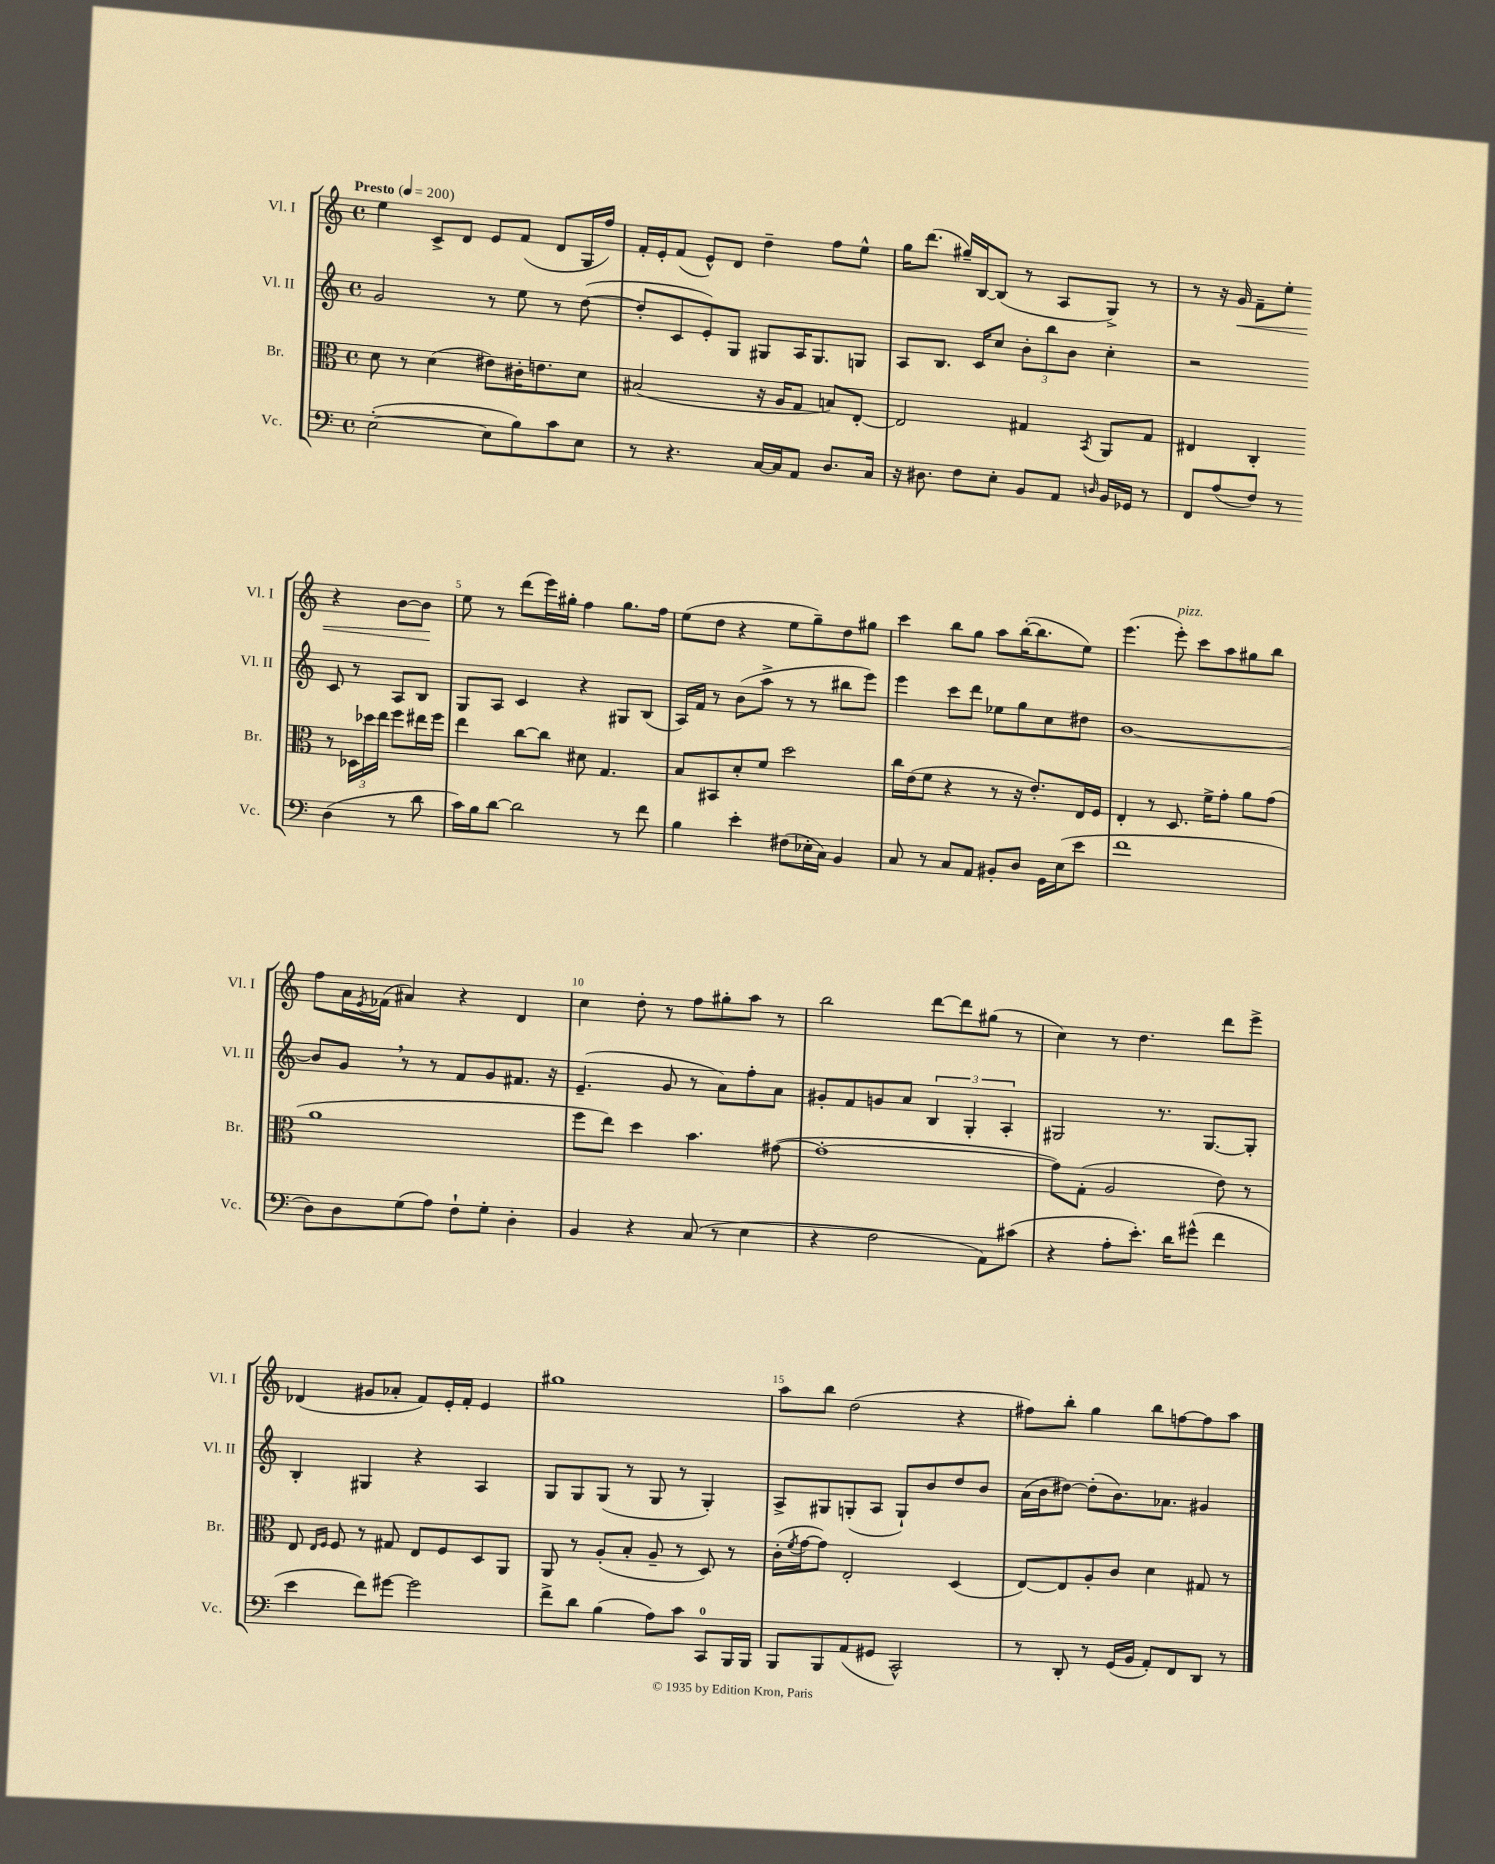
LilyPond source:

<<
\new StaffGroup <<
\new Staff = "s0" \with { instrumentName = "Vl. I" shortInstrumentName = "Vl. I" } {
    \clef treble \key c \major \defaultTimeSignature \time 4/4 \tempo "Presto" 4 = 200
    e''4 c'8-> d'8 e'8 f'8( d'8 g16 f''16) |
    f'16-. e'16-. f'8( e'8-^) d'8 d''4-- f''8 e''8-^ |
    g''16 d'''8.( gis''16--) b16~ b8( r8 a8 g8->) r8 |
    r8 r16 g'16\< f'8-- e''8-. r4 b'8~ b'8\! |
    e''8 r8 d'''8( e'''16) gis''16-. f''4 gis''8. f''16 |
    e''8( d''8 r4 e''8 g''8--) d''8 gis''8 |
    c'''4 b''8 g''8 a''8 b''16~-.( b''8. e''8) |
    e'''4.( e'''8-.^\markup { \italic "pizz." }) c'''8 a''8 gis''8 b''8 |
    f''8 a'16 \acciaccatura { e'8 } fes'16( ais'4) r4 d'4 |
    c''4 d''8-. r8 f''8 gis''8-. a''8 r8 |
    b''2 d'''8~ d'''8 gis''8( r8 |
    c''4) r8 d''4. d'''8 e'''8-> |
    des'4( gis'8 aes'8-. f'8) e'16-. f'16-. e'4 |
    gis''1 |
    a''8 b''8 d''2( r4 |
    fis''8) b''8-. g''4 b''8 f''8~ f''8 a''8 \bar "|." |
}
\new Staff = "s1" \with { instrumentName = "Vl. II" shortInstrumentName = "Vl. II" } {
    \clef treble \key c \major \defaultTimeSignature \time 4/4
    g'2 r8 e''8 r8 d''8~( |
    d''8-. c'8 e'8-.) g8 gis8 a16 gis8. g8 |
    a8 b8. c'16 c''8 \tuplet 3/2 { b'8-. b''8 b'8 } c''4-. |
    r2 c'8 r8 a8 b8 |
    g8 a8 c'4 r4 gis8 b8( |
    a16) f'16 r8 b'8( a''8-> r8 r8 bis''8 e'''8) |
    e'''4 c'''8 d'''8 ees''8 g''8 c''8 dis''8 |
    b'1~ |
    b'8 g'8 \breathe r8 r8 f'8 g'8 fis'8. r16 |
    e'4.--( g'8 r8 a'8) f''8-. a'8 |
    gis'8-. f'8 g'8 a'8 \tuplet 3/2 { b4 g4-. a4-. } |
    gis2 r8. gis8.~ gis8-. |
    b4-. gis4 r4 a4 |
    g8 g8 g8( r8 g8 r8 g4-.) |
    a8-> gis8 g8-.( a8 g8-!) b'8 d''8 b'8 |
    a'16( b'16 dis''8~) dis''8-.( b'8.) aes'8. gis'4 \bar "|." |
}
\new Staff = "s2" \with { instrumentName = "Br." shortInstrumentName = "Br." } {
    \clef alto \key c \major \defaultTimeSignature \time 4/4
    d'8 r8 d'4( eis'8) cis'16-. e'8. d'8 |
    bis2( r16 a16 g8 b8) e8~-. |
    e2 gis4 \acciaccatura { b,8 } a,8 gis8 |
    eis4 c4-. r8 \tuplet 3/2 { des16 des''16 e''16 } f''8 eis''16 f''16 |
    e''4 c''8~ c''8 dis'8 g4. |
    b8 bis,8 d'8-. f'8 d''2 |
    c''16 e'16( f'8 r4 r8 r16 e'8.-.) e16 f16 |
    e4-. r8 d8. f'16-> g'8-. a'8 g'8( |
    a'1 |
    f''8 e''8) d''4 b'4. gis'8~( |
    gis'1~-. |
    gis'8) g8-.( a2 e'8) r8 |
    e8 \grace { e16 f16 } f8 r8 gis8 e8 f8 d8 a,8 |
    a,8 r8 a8-.( b8-. a8-- r8 d8) r8 |
    c'16-.( \acciaccatura { f'8 } g'16~ g'8) e2-. d4( |
    e8~) e8 a8-. c'8 d'4 gis8 r8 \bar "|." |
}
\new Staff = "s3" \with { instrumentName = "Vc." shortInstrumentName = "Vc." } {
    \clef bass \key c \major \defaultTimeSignature \time 4/4
    e2~-.( e8 b8) c'8 e8 |
    r8 r4. c16~ c16 a,8 d8. c16 |
    r16 dis8. f8 e8-. b,8 a,8 \grace { d16 } b,16 ges,16 r8 |
    f,8 a8( f8) r8 d4( r8 d'8 |
    c'16) b16 d'8~ d'2 r8 f'8 |
    b4 e'4-. fis8( ees16-. c16) b,4 |
    c8 r8 c8 a,8 bis,8-. d8 g,16 e16( e'8 |
    f'1 |
    d8) d8 g8( a8) f8-! g8-. d4-. |
    b,4 r4 c8( r8 e4 |
    r4 f2 a,8) cis'8( |
    r4 a8-. e'8.-.) d'16 gis'8-^( f'4 |
    e'4 f'8) gis'8~ gis'2 |
    f'8-> d'8 b4( a8) c'8 c,8-0 b,,16 b,,16 |
    b,,8 b,,8 a,8( gis,8 c,2-^) |
    r8 d,8-. r8 g,16( b,16 a,8-.) f,8 d,8 r8 \bar "|." |
}
>>
>>
\layout { \context { \Score \override BarNumber.break-visibility = ##(#f #t #t) barNumberVisibility = #(every-nth-bar-number-visible 5) } }
